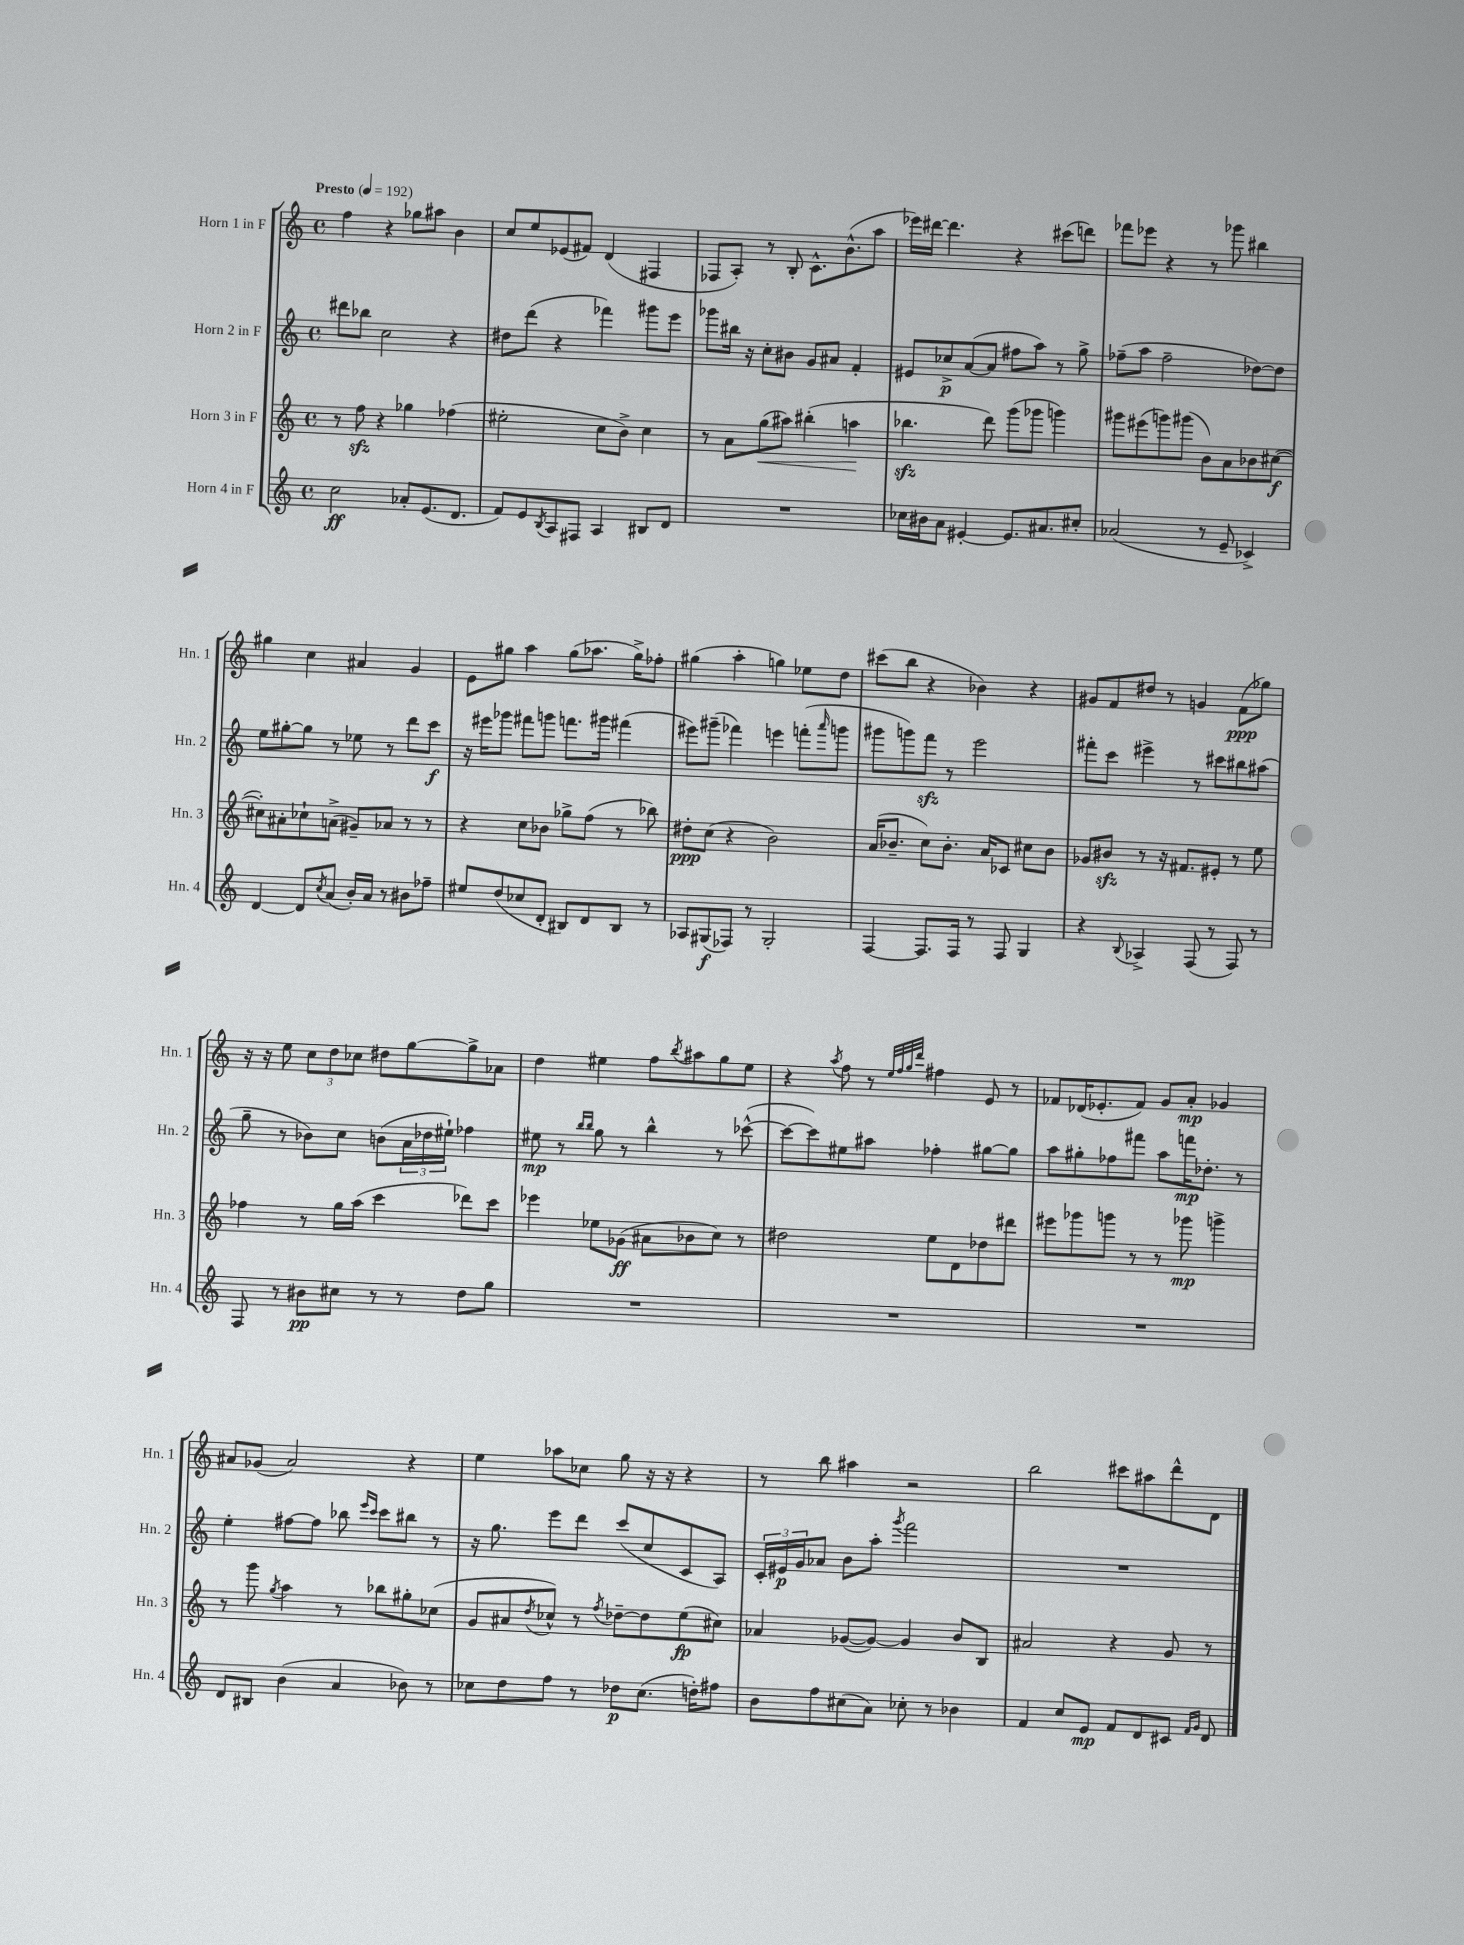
<<
\new StaffGroup <<
\new Staff = "s0" \with { instrumentName = "Horn 1 in F" shortInstrumentName = "Hn. 1" } {
    \clef treble \key c \major \defaultTimeSignature \time 4/4 \tempo "Presto" 4 = 192
    f''4 r4 ges''8 ais''8 b'4 |
    c''8 e''8 ees'8( fis'8) d'4( fis4 |
    fes8 a8-.) r8 b8-. c'8.-^ b'8.-^( a''8 |
    ees'''16) dis'''16~ dis'''4. r4 cis'''8( d'''8) |
    fes'''8 ees'''8 r4 r8 ges'''8 bis''4 |
    gis''4 c''4 ais'4 g'4 |
    e'8 gis''8 a''4 gis''8( aes''8. gis''16->) fes''8-. |
    gis''4( a''4-. g''4) ees''8 d''8 |
    cis'''8( b''8 r4 bes'4) r4 |
    gis'8 f'8 dis''8 r8 g'4 f'8\ppp( ges''8) |
    r16 r16 e''8 \tuplet 3/2 { c''8 d''8 ces''8 } dis''8 g''8~ g''8-> aes'8 |
    d''4 eis''4 f''8 \acciaccatura { b''8 } ais''8 g''8 eis''8 |
    r4 \acciaccatura { a''8 } f''8 r8 \grace { e''32 f''32 g''32 d'''32 } fis''4 e'8 r8 |
    fes'8 des'16( ees'8.-. fes'8) g'8 a'8-.\mp ges'4 |
    ais'8 ges'8( ais'2) r4 |
    e''4 aes''8 ces''8 g''8 r16 r16 r4 |
    r8 b''8 ais''4 r2 |
    b''2 cis'''8 ais''8 d'''8-^ d'8 \bar "|." |
}
\new Staff = "s1" \with { instrumentName = "Horn 2 in F" shortInstrumentName = "Hn. 2" } {
    \clef treble \key c \major \defaultTimeSignature \time 4/4
    dis'''8 bes''8 c''2 r4 |
    dis''8 d'''8( r4 fes'''4) gis'''8 e'''8 |
    ges'''8 bis''16 r16 c''8-. bis'8 g'8 ais'8 f'4-. |
    eis'8 ces''8->\p a'8~( a'8 fis''8 a''8) r8 g''8-> |
    fes''8--( a''8 fes''2-- des''8~) des''8 |
    e''8 gis''8~-. gis''8 r8 ees''8 r8 d'''8 c'''8\f |
    r16 eis'''16 ges'''8 fis'''8 g'''8 f'''8. gis'''16 fis'''4( |
    eis'''8) gis'''8--( fes'''4) e'''4 f'''8-.( \grace { a'''16 } g'''8 |
    gis'''8 g'''8) f'''8\sfz r8 e'''2 |
    fis'''8-. c'''8 eis'''4-> r8 cis'''8 bis''8 ais''8( |
    g''8-- r8 bes'8) c''8 b'8( \tuplet 3/2 { a'16 des''16 eis''16-!) } fes''4 |
    eis''8\mp r8 \grace { b''16 b''16 } g''8 r8 b''4-^ r8 ces'''8~-^( |
    ces'''8~ ces'''8) eis''8 ais''8 fes''4-. gis''8~ gis''8 |
    a''8 gis''8-. fes''8 fis'''8 a''8 f'''16\mp des''8.-. r8 |
    e''4-. fis''8~ fis''8 bes''8 \grace { e'''16 c'''16 } c'''8 bis''8 r8 |
    r16 g''8. e'''8 d'''8 c'''8( c''8 c'8 a8) |
    \tuplet 3/2 { c'16-. eis'16\p g'16 } aes'8 b'8 a''8-. \acciaccatura { g'''8 } f'''2 |
    R1 \bar "|." |
}
\new Staff = "s2" \with { instrumentName = "Horn 3 in F" shortInstrumentName = "Hn. 3" } {
    \clef treble \key c \major \defaultTimeSignature \time 4/4
    r8 f''8\sfz r4 ges''4 fes''4( |
    eis''2-. c''8 b'8->) c''4 |
    r8 a'8 g''8\<( ais''8) bis''4-.( a''4\! |
    bes''4.\sfz d'''8) g'''8( ges'''8 g'''4) |
    gis'''8 eis'''8( g'''8) gis'''8( b'8) a'8 bes'8 cis''8~\f( |
    cis''8-.) ais'8-. ces''8-! a'8->( gis'8--) aes'8 r8 r8 |
    r4 c''8 bes'8 ges''8-> f''8( r8 bes''8) |
    dis''8-.\ppp c''8( r4 b'2) |
    a'16( bes'8.-- c''8) bes'8.-. a'16 ces'8 cis''8 bes'8 |
    ges'8 bis'8\sfz r8 r16 fis'8. eis'8-. r8 e''8 |
    fes''4 r8 g''16 a''16( c'''4 des'''8) c'''8 |
    ees'''4 ees''8 ges'8\ff( ais'8 bes'8 c''8) r8 |
    dis''2 e''8 d'8 des''8 dis'''8 |
    eis'''8 ges'''8 g'''8 r8 r8 ges'''8\mp g'''4-> |
    r8 g'''8 \acciaccatura { g''8 } a''4 r8 bes''8 gis''8-. ces''8( |
    g'8 ais'8 \acciaccatura { d''8 } ces''8-^) r8 \acciaccatura { f''8 } des''8~-- des''8 e''8\fp( cis''8) |
    aes'4 ges'8~( ges'8~) ges'4 b'8 b8 |
    ais'2 r4 g'8 r8 \bar "|." |
}
\new Staff = "s3" \with { instrumentName = "Horn 4 in F" shortInstrumentName = "Hn. 4" } {
    \clef treble \key c \major \defaultTimeSignature \time 4/4
    c''2\ff aes'8-. e'8.( d'8. |
    f'8) e'8 \acciaccatura { b8 } a8 fis8 a4 bis8 d'8 |
    R1 |
    ces''16 bis'16 a'8 eis'4~-. eis'8. ais'8. cis''8-. |
    aes'2( r8 e'8-- ces'4->) |
    d'4~ d'8 \acciaccatura { c''8 } a'8( b'16-.) a'16 r8 bis'8 fes''8-- |
    eis''8 d''8( ces''8 d'8-. bis8) d'8 bis8 r8 |
    aes8 gis8\f( fes8) r8 gis2-. |
    f4~ f8. f16 r8 f8 g4 |
    r4 \appoggiatura { b8 } aes4-> f8( r8 f8) r8 |
    f8 r8 bis'8\pp cis''8 r8 r8 d''8 g''8 |
    R1 |
    R1 |
    R1 |
    d'8 bis8 b'4( a'4 bes'8) r8 |
    ces''8 d''8 f''8 r8 des''8\p ces''8.( d''16-.) fis''8 |
    b'8 f''8 cis''8( a'8) ces''8-. r8 bes'4 |
    f'4 c''8 e'8\mp f'8 d'8 cis'8 \grace { f'16 g'16 } d'8 \bar "|." |
}
>>
>>
\layout { \context { \Score \remove "Bar_number_engraver" } }
